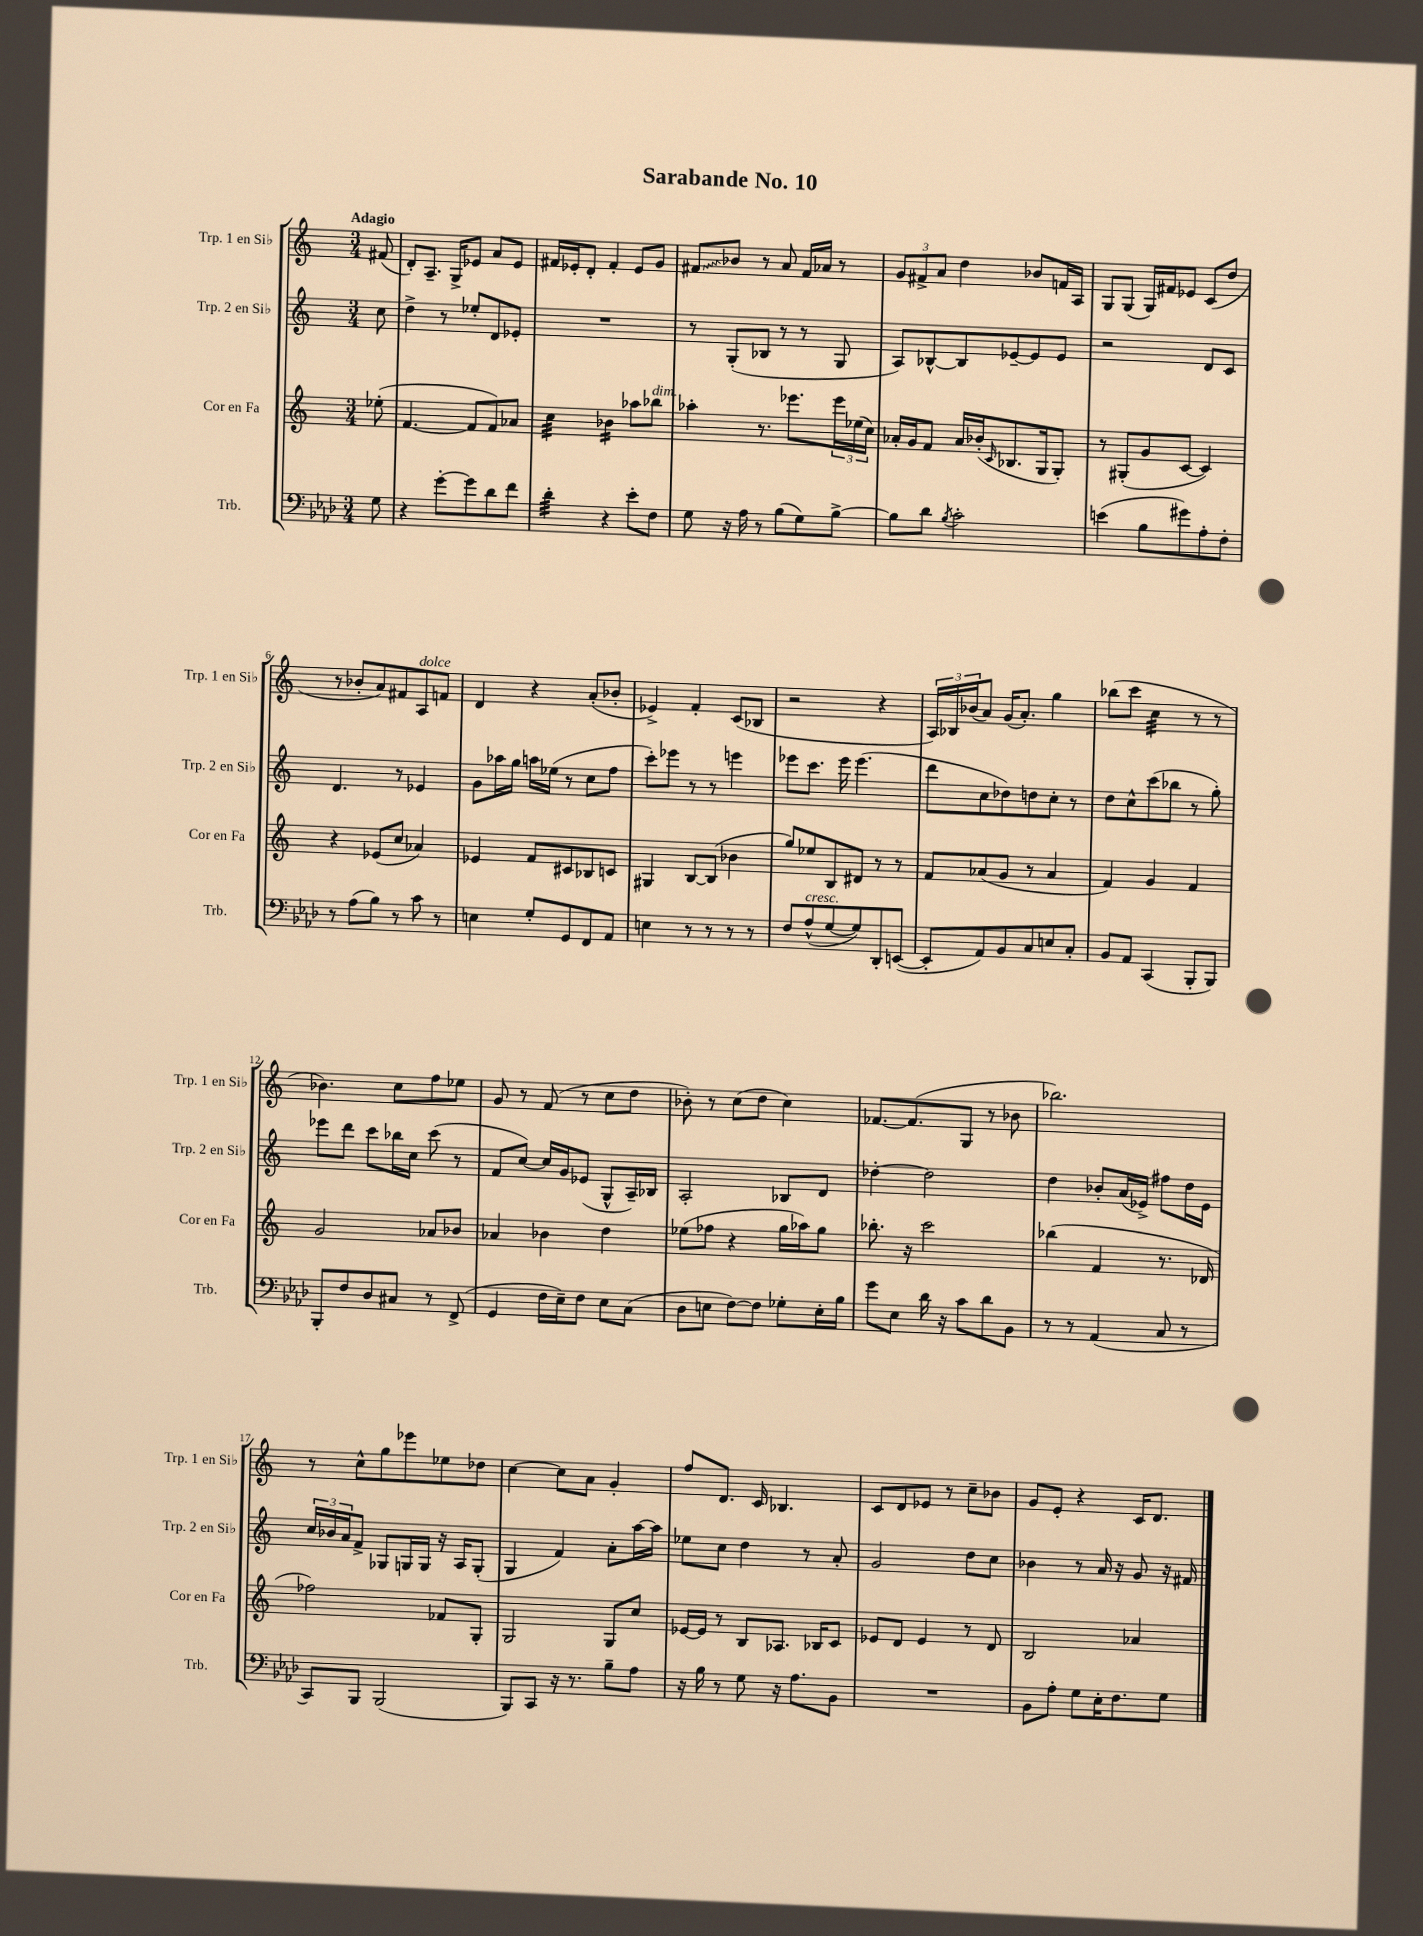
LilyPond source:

\header { title = "Sarabande No. 10" }
<<
\new StaffGroup <<
\new Staff = "s0" \with { instrumentName = "Trp. 1 en Sib" shortInstrumentName = "Trp. 1 en Sib" } {
    \clef treble \key c \major \numericTimeSignature \time 3/4 \partial 8 \tempo "Adagio"
    fis'8( |
    d'8-.) a8.-- g16-> ees'8 a'8 ees'8 |
    fis'16 ees'16-. d'8-. fis'4-. ees'8 g'8 |
    \once \override Glissando.style = #'zigzag fis'8\glissando bes'8 r8 a'8 fis'16 aes'16 r8 |
    \tuplet 3/2 { g'8 fis'8-> a'8 } d''4 bes'8 f'16 a16 |
    g8 g8( g16) fis'16 ees'8 c'8( d''8 |
    r8 bes'8-. a'8) fis'8 a8^\markup { \italic "dolce" } f'8 |
    d'4 r4 a'8-.( bes'8-. |
    ees'4->) f'4-. c'8( bes8 |
    r2 r4 |
    \tuplet 3/2 { a16) bes16 bes'16( } a'8) g'16( a'8.-.) g''4 |
    bes''8( c'''8 c''4:32 r8 r8 |
    bes'4.) c''8 f''8 ees''8 |
    g'8 r8 f'8( r8 c''8 d''8 |
    bes'8-.) r8 c''8( d''8 c''4) |
    fes'8.~ fes'8.( g8 r8 bes'8 |
    bes''2.) |
    r8 c''8-^ g''8 ees'''8 ees''8 des''8 |
    c''4~ c''8 a'8 g'4-. |
    f''8 d'8. c'16 bes4. |
    c'8 d'8 ees'8 r8 c''8-- bes'8 |
    g'8 e'8-. r4 c'16 d'8. \bar "|." |
}
\new Staff = "s1" \with { instrumentName = "Trp. 2 en Sib" shortInstrumentName = "Trp. 2 en Sib" } {
    \clef treble \key c \major \numericTimeSignature \time 3/4 \partial 8
    c''8 |
    d''4-> r8 ees''8-. d'8 ees'8-. |
    R2. |
    r8 g8-.( bes8 r8 r8 g8 |
    a8) bes8~-^ bes8 ees'8~-- ees'8 ees'8 |
    r2 d'8 c'8 |
    d'4. r8 ees'4 |
    g'8 aes''16 g''16 a''16 ees''16( r8 c''8 f''8 |
    c'''8-.) ees'''8 r8 r8 e'''4 |
    ees'''8 c'''8. ees'''16 ees'''4.( |
    d'''8 c''8 des''8) d''8 c''8-. r8 |
    d''8 c''8-^ c'''8( bes''8 r8 g''8-.) |
    ees'''8 d'''8 c'''8 bes''16 c''16 c'''8( r8 |
    f'8 c''8~) c''16 g'16 ees'8( g8-^ a16--) bes16 |
    a2-. bes8 d'8 |
    des''4~-. des''2 |
    d''4 bes'8-. a'16( ees'16->) fis''8 d''16 ees'16 |
    \tuplet 3/2 { c''16 bes'16 a'16 } f'8-> ges8 g16 g16 r16 a16 g8-.( |
    g4 f'4) a'8-. a''16~ a''16 |
    ees''8 c''8 d''4 r8 a'8-. |
    g'2 d''8 c''8 |
    bes'4 r8 a'16 r16 g'8 r16 fis'16 \bar "|." |
}
\new Staff = "s2" \with { instrumentName = "Cor en Fa" shortInstrumentName = "Cor en Fa" } {
    \clef treble \key c \major \numericTimeSignature \time 3/4 \partial 8
    ees''8-.( |
    f'4.~ f'8 f'8) aes'8 |
    c''4:32 bes'4:16 aes''8 bes''8^\markup { \italic "dim." } |
    aes''4-. r8. ees'''8. \tuplet 3/2 { ees'''16 ees''16( c''16) } |
    aes'16-. g'16 f'8 aes'16 bes'16-.( \grace { c'16 } bes8. g16 g8-.) |
    r8 gis8-.( g'8 c'8~ c'4) |
    r4 ees'8( c''8 aes'4) |
    ees'4 f'8 cis'8 bes8 c'8 |
    gis4 b8~ b8( bes'4 |
    g''8) ees''8 b8 dis'8 r8 r8 |
    f'8 aes'8( g'8 r8 aes'4 |
    f'4) g'4 f'4 |
    g'2 aes'8 bes'8 |
    aes'4 bes'4 d''4 |
    ees''8( fes''8 r4 g''16 aes''16) g''8 |
    bes''8.-. r16 c'''2 |
    bes''4( f'4 r8. des'16 |
    fes''2) fes'8 g8-. |
    g2 g8 c''8 |
    ees'16~ ees'16 r8 b8 aes8. bes16 c'8 |
    ees'8 d'8 ees'4 r8 d'8 |
    b2 aes'4 \bar "|." |
}
\new Staff = "s3" \with { instrumentName = "Trb." shortInstrumentName = "Trb." } {
    \clef bass \key aes \major \numericTimeSignature \time 3/4 \partial 8
    g8 |
    r4 g'8~-. g'8 des'8 f'8 |
    des'4:32-. r4 ees'8-. f8 |
    g8 r16 aes16 r8 bes8( g8) bes8~-> |
    bes8 des'8 \acciaccatura { bes8 } c'2-. |
    e'4( bes8 gis'8) aes8-. f8-. |
    r8 aes8( bes8) r8 c'8 r8 |
    e4 g8-. g,8 f,8 aes,8 |
    e4 r8 r8 r8 r8 |
    f8 aes8-^^\markup { \italic "cresc." }( g8~ g8) des,8-. e,8~( |
    e,8-. aes,8) bes,8 c8 e8 c8-. |
    bes,8 aes,8 c,4( bes,,8-. bes,,8) |
    bes,,8-. f8 des8 cis8 r8 f,8->( |
    g,4 f16 ees16--) f8 ees8 c8( |
    des8 e8 f8~) f8 ges8-. e16-. bes16 |
    g'8 ees8 des'16 r16 c'8 des'8 bes,8 |
    r8 r8 aes,4( c8 r8 |
    c,8) bes,,8 bes,,2( |
    bes,,8) c,8 r16 r8. bes8-- aes8 |
    r16 bes16 r8 g8 r16 aes8. bes,8 |
    R2. |
    bes,8 aes8-. g8 ees16-. f8. g8 \bar "|." |
}
>>
>>
